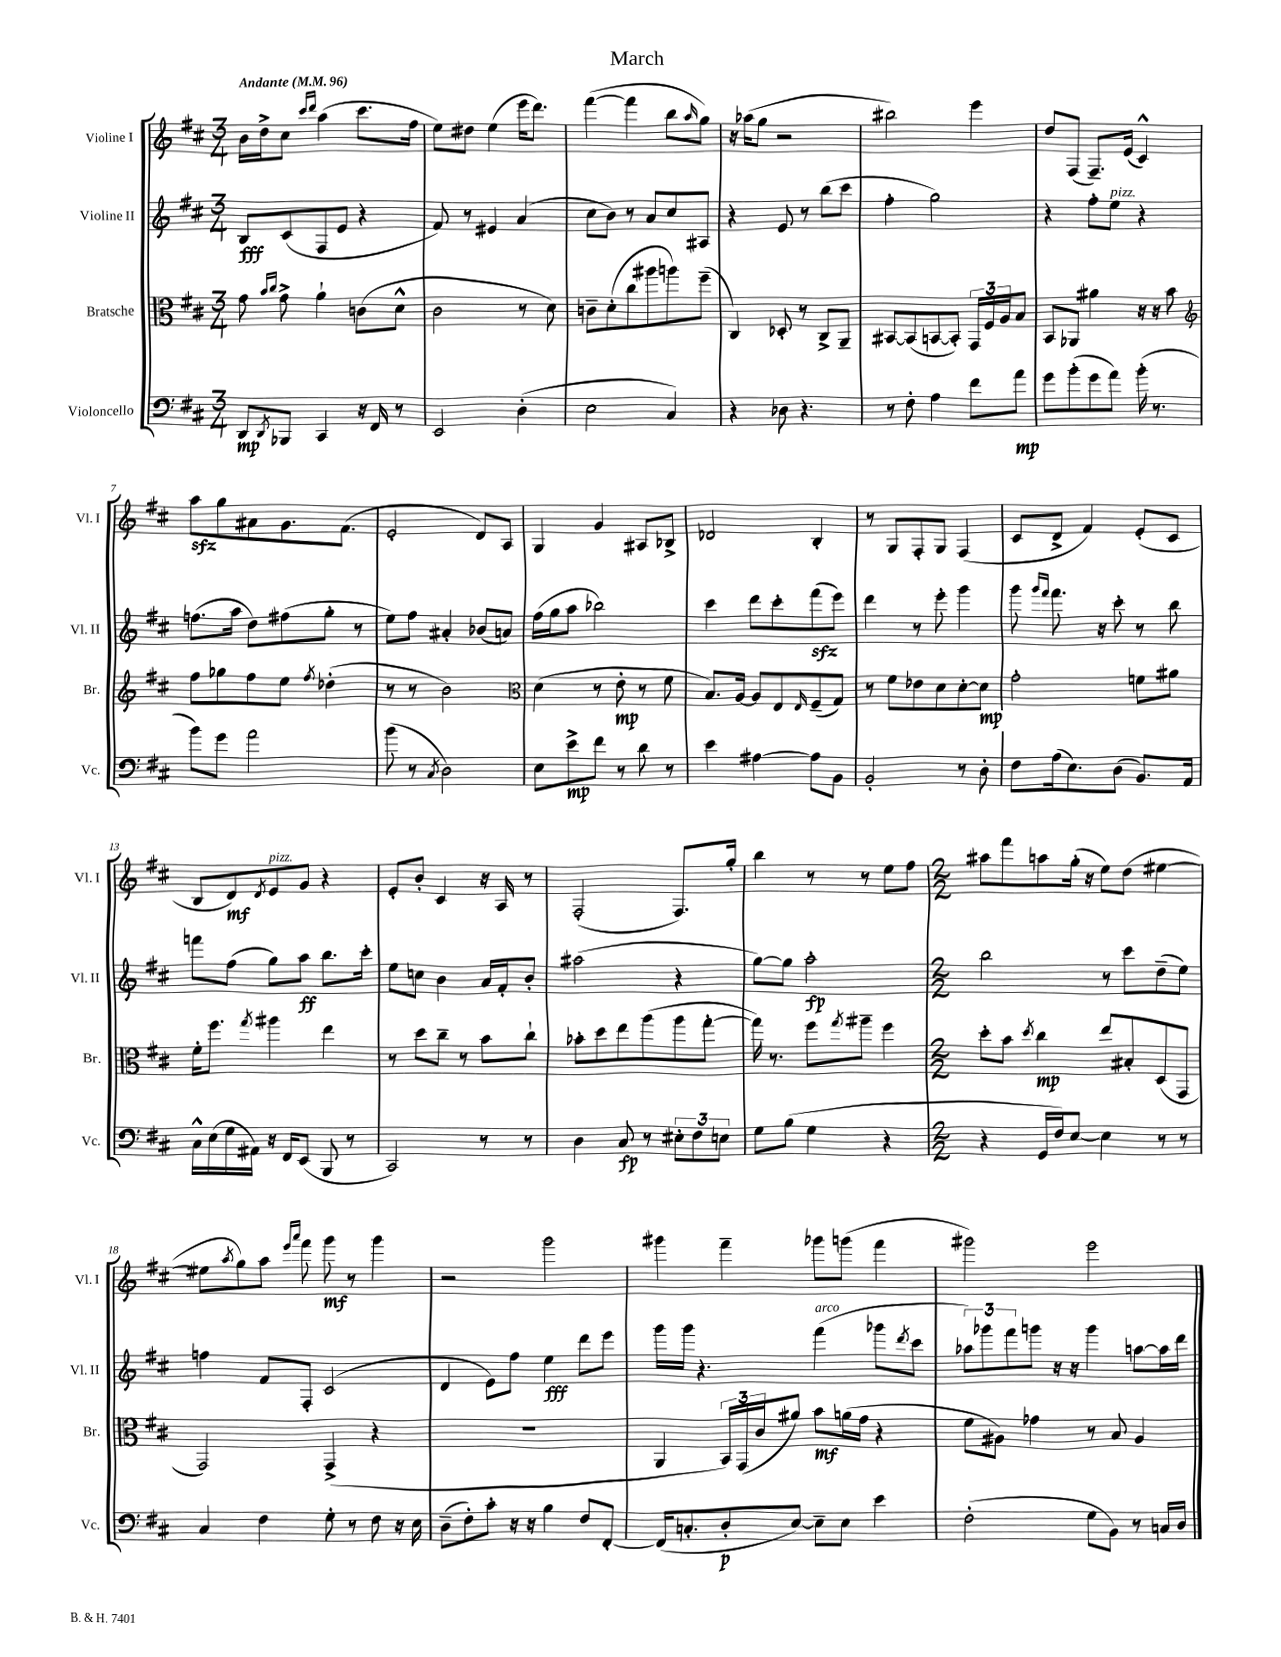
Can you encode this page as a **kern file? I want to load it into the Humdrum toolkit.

**kern	**dynam	**kern	**dynam	**kern	**dynam	**kern	**dynam
*part4	*part4	*part3	*part3	*part2	*part2	*part1	*part1
*staff4	*staff4	*staff3	*staff3	*staff2	*staff2	*staff1	*staff1
*I"Violoncello	*	*I"Bratsche	*	*I"Violine II	*	*I"Violine I	*
*I'Vc.	*	*I'Br.	*	*I'Vl. II	*	*I'Vl. I	*
*clefF4	*	*clefC3	*	*clefG2	*	*clefG2	*
*k[f#c#]	*	*k[f#c#]	*	*k[f#c#]	*	*k[f#c#]	*
*M3/4	*	*M3/4	*	*M3/4	*	*M3/4	*
*MM96	*	*MM96	*	*MM96	*	*MM96	*
=1	=1	=1	=1	=1	=1	=1	=1
!	!	!	!	!	!	!LO:TX:a:B:t=Andante	!
8DD/L	mp	8g\	.	8B/L	fff	16b\LL	.
.	.	.	.	.	.	16dd^\J	.
.	.	16qqb/LL	.	.	.	.	.
8qDD/	.	16qqcc#/JJ	.	.	.	.	.
8BBB-X/J	.	8g^\	.	(8c#/	.	8cc#\J	.
.	.	.	.	.	.	16qqccc#/LL	.
.	.	.	.	.	.	16qqddd/JJ	.
4CC#/	.	4a`\	.	8F#/	.	(4aa\	.
.	.	.	.	8e/J	.	.	.
16r	.	(8cn\L	.	4r	.	8.ccc#\L	.
16FF#/	.	.	.	.	.	.	.
8r	.	8d^^\J	.	.	.	.	.
.	.	.	.	.	.	16ff#\Jk	.
=2	=2	=2	=2	=2	=2	=2	=2
2EE/	.	2c#\	.	8f#/)	.	8ee\L)	.
.	.	.	.	8r	.	8dd#X\J	.
.	.	.	.	4e#X/	.	(4ee\	.
(4D'\	.	8r	.	(4a/	.	16eee\KL	.
.	.	.	.	.	.	8.ddd\J)	.
.	.	8d\)	.	.	.	.	.
=3	=3	=3	=3	=3	=3	=3	=3
2E\	.	8cn~\L	.	8cc#\L	.	([4fff#\	.
.	.	(8d'\	.	8b\J)	.	.	.
.	.	8cc#\	.	8r	.	4fff#\]	.
.	.	8aa#X\	.	8a/L	.	.	.
4C#/)	.	8aan\)	.	8cc#/	.	8bb\L	.
.	.	.	.	.	.	16qqaa/	.
.	.	(8ff#~\J	.	8A#X/J	.	8gg\J)	.
=4	=4	=4	=4	=4	=4	=4	=4
4r	.	4C#/)	.	4r	.	16r	.
.	.	.	.	.	.	(16aa-X\KL	.
.	.	.	.	.	.	8gg\J	.
8D-X\	.	8D-X'/	.	8e/	.	2r	.
4.r	.	8r	.	8r	.	.	.
.	.	8C#^/L	.	(8bb\L	.	.	.
.	.	8AA~/J	.	8ccc#\J	.	.	.
=5	=5	=5	=5	=5	=5	=5	=5
8r	.	[8BB#X/L	.	4ff#'\	.	2bb#X\)	.
8F#'\	.	(8BB#/]	.	.	.	.	.
4A\	.	[8BBn/	.	2gg\)	.	.	.
.	.	8BB'/J])	.	.	.	.	.
8f#\L	.	24GG/LL	.	.	.	4eee\	.
.	.	24F#/	.	.	.	.	.
.	.	24A/J	.	.	.	.	.
8a\J	mp	8B/J	.	.	.	.	.
=6	=6	=6	=6	=6	=6	=6	=6
8g\L	.	8BB/L	.	4r	.	8dd/L	.
(8b'\	.	8AA-X/J	.	.	.	(8F#/J	.
8g\	.	4a#X\	.	8ff#'\L	.	8.F#~/L)	.
!	!	!	!	!LO:TX:a:i:t=pizz.	!	!	!
8a\J)	.	.	.	8ee\J	.	.	.
.	.	.	.	.	.	(16e/Jk	.
(16b'\	.	16r	.	4r	.	4c#^^/)	.
8.r	.	16r	.	.	.	.	.
.	.	8b\	.	.	.	.	.
!!LO:LB:g=z
=7	=7	=7	=7	=7	=7	=7	=7
*	*	*clefG2	*	*	*	*	*
8b\L)	.	8ff#\L	.	(8.ffn\L	.	8aazz\L	.
8g\J	.	8gg-X\	.	.	.	8gg\	.
.	.	.	.	16aa\Jk	.	.	.
2a\	.	8ff#\	.	8dd\L)	.	8a#X\	.
.	.	8ee\J	.	(8ff#X\	.	8.g\	.
.	.	8qff#/	.	.	.	.	.
.	.	(4dd-X'\	.	8gg'\J	.	.	.
.	.	.	.	.	.	(8.f#\J	.
.	.	.	.	8r	.	.	.
=8	=8	=8	=8	=8	=8	=8	=8
(8b\	.	8r	.	8ee\L)	.	2e'/	.
8r	.	8r	.	8ff#\J	.	.	.
8qC#/	.	.	.	.	.	.	.
2D\)	.	2b\)	.	4a#X'/	.	.	.
.	.	.	.	(8b-X/L	.	8d/L)	.
.	.	.	.	8an/J)	.	8A/J	.
=9	=9	=9	=9	=9	=9	=9	=9
*	*	*clefC3	*	*	*	*	*
8E\L	.	(4d\	.	(16ff#\LL	.	4G/	.
.	.	.	.	16gg\J	.	.	.
8e^\	mp	.	.	8aa\J	.	.	.
8f#\J	.	8r	.	2bb-X\)	.	4g/	.
8r	.	8e'\	mp	.	.	.	.
8d\	.	8r	.	.	.	8A#X/L	.
8r	.	8f#\	.	.	.	8B-X^/J	.
=10	=10	=10	=10	=10	=10	=10	=10
4e\	.	8.B/L)	.	4ccc#\	.	2d-X/	.
.	.	[16A/Jk	.	.	.	.	.
[4A#X\	.	8A/L]	.	8ddd\L	.	.	.
.	.	8E/	.	8ccc#'\	.	.	.
.	.	16qqE/	.	.	.	.	.
8A#\L]	.	(8F#~/	.	(8fff#zz\	.	4B'/	.
8BB\J	.	8G/J)	.	8eee\J)	.	.	.
=11	=11	=11	=11	=11	=11	=11	=11
2BB'/	.	8r	.	4ddd\	.	8r	.
.	.	8f#\L	.	.	.	8G/L	.
.	.	8e-X\	.	8r	.	8F#'/	.
.	.	8d\	.	8eee'\	.	8G/J	.
8r	.	[8d'\	.	4ggg\	.	(4F#/	.
8D'\	.	8d\J]	mp	.	.	.	.
=12	=12	=12	=12	=12	=12	=12	=12
8F#\L	.	2g'\	.	8ggg\	.	8c#/L	.
.	.	.	.	16qqggg/LL	.	.	.
.	.	.	.	16qqfff#/JJ	.	.	.
(16A\k	.	.	.	8.fff#\	.	8d^/J	.
8.E\)	.	.	.	.	.	.	.
.	.	.	.	.	.	4f#/)	.
.	.	.	.	16r	.	.	.
(8D\J	.	.	.	8ccc#'\	.	.	.
8.BB/L)	.	8fn\L	.	8r	.	(8e'/L	.
.	.	8a#X\J	.	8bb\	.	8c#/J	.
16AA/Jk	.	.	.	.	.	.	.
!!LO:LB:g=z
=13	=13	=13	=13	=13	=13	=13	=13
16C#^^\LL	.	16f#'\KL	.	8fffn\L	.	8B/L	.
(16E\	.	8.ff#\J	.	.	.	.	.
16G\	.	.	.	(8ff#\J	.	8d/)	mf
16AA#X\JJ)	.	.	.	.	.	.	.
.	.	8qgg/	.	.	.	8qd/	.
!	!	!	!	!	!	!LO:TX:a:i:t=pizz.	!
16r	.	4aa#X\	.	8gg\L)	.	8e/	.
16FF#/KL	.	.	.	.	.	.	.
(8EE/J	.	.	.	8aa\J	ff	8g/J	.
8BBB/	.	4ee\	.	8.bb\L	.	4r	.
8r	.	.	.	.	.	.	.
.	.	.	.	16ccc#'\Jk	.	.	.
=14	=14	=14	=14	=14	=14	=14	=14
2CC#/)	.	8r	.	8ee\L	.	8e'/L	.
.	.	8dd\L	.	8ccn\J	.	8b'/J	.
.	.	8cc#~\J	.	4b\	.	4c#/	.
.	.	8r	.	.	.	.	.
8r	.	8b\L	.	16a/LL	.	16r	.
.	.	.	.	16f#'/J	.	16A/	.
8r	.	8cc#`\J	.	8b'/J	.	8r	.
=15	=15	=15	=15	=15	=15	=15	=15
4D\	.	8b-X'\L	.	(2aa#X\	.	(2F#'/	.
.	.	8dd\	.	.	.	.	.
8C#/	fp	8ee\	.	.	.	.	.
8r	.	(8aa\	.	.	.	.	.
12E#X'\L	.	8aa\	.	4r	.	8.F#/L)	.
12F#\	.	.	.	.	.	.	.
.	.	[8gg'\J	.	.	.	.	.
12En\J	.	.	.	.	.	.	.
.	.	.	.	.	.	16gg'/Jk	.
=16	=16	=16	=16	=16	=16	=16	=16
8G\L	.	16gg\])	.	[8gg\L)	.	4bb\	.
.	.	8.r	.	.	.	.	.
(8B\J	.	.	.	8gg\J]	.	.	.
4G\	.	8ff#\L	.	2aa'\	fp	8r	.
.	.	8qgg/	.	.	.	.	.
.	.	8aa#X~\J	.	.	.	8r	.
4r	.	4ff#\	.	.	.	8ee\L	.
.	.	.	.	.	.	8ff#\J	.
=17	=17	=17	=17	=17	=17	=17	=17
*M2/2	*	*M2/2	*	*M2/2	*	*M2/2	*
4r	.	8dd'\L	.	2bb\	.	8aa#X\L	.
.	.	8b\J	.	.	.	8fff#\	.
.	.	8qdd/	.	.	.	.	.
16GG/LL	.	4cc#\	mp	.	.	8aan\	.
16F#/J)	.	.	.	.	.	.	.
[8E/J	.	.	.	.	.	(16gg'\Jk	.
.	.	.	.	.	.	16r	.
4E\]	.	8ee/L	.	8r	.	8ee\L)	.
.	.	8B#X'/	.	8ccc#\L	.	(8dd\J	.
8r	.	(8D/	.	(8dd~\	.	[4ee#X\	.
8r	.	8GG/J	.	8ee\J)	.	.	.
!!LO:LB:g=z
=18	=18	=18	=18	=18	=18	=18	=18
4C#/	.	2GG/)	.	4ffn\	.	8ee#X\L]	.
.	.	.	.	.	.	8qaa/	.
.	.	.	.	.	.	8gg\)	.
4F#\	.	.	.	8f#/L	.	8aa\J	.
.	.	.	.	.	.	16qqeee/LL	.
.	.	.	.	.	.	16qqaaa/JJ	.
.	.	.	.	8F#'/J	.	8fff#\	.
8G'\	.	(4GG^/	.	(2c#/	.	8ggg\	mf
8r	.	.	.	.	.	8r	.
8F#\	.	4r	.	.	.	4ggg\	.
16r	.	.	.	.	.	.	.
16E\	.	.	.	.	.	.	.
=19	=19	=19	=19	=19	=19	=19	=19
(8D~\L	.	1r	.	4d/	.	2r	.
8F#'\)	.	.	.	.	.	.	.
8c#'\J	.	.	.	8e\L)	.	.	.
16r	.	.	.	8ff#\J	.	.	.
16r	.	.	.	.	.	.	.
4B\	.	.	.	4ee\	fff	2ggg\	.
8F#/L	.	.	.	8ddd\L	.	.	.
[8FF#'/J	.	.	.	8eee\J	.	.	.
=20	=20	=20	=20	=20	=20	=20	=20
(16FF#/KL]	.	4AA/	.	16ggg\LL	.	4ggg#X\	.
8.Cn'/	.	.	.	16ggg\JJ	.	.	.
.	.	.	.	4.r	.	.	.
8D'/	p	24BB/LL)	.	.	.	4fff#~\	.
.	.	(24GG/	.	.	.	.	.
.	.	24c#/J	.	.	.	.	.
[8E/J)	.	8a#X/J)	.	.	.	.	.
!	!	!	!	!LO:TX:a:i:t=arco	!	!	!
8E~\L]	.	8b\L	mf	(4fff#\	.	8ggg-X\L	.
8E\J	.	(16an\L	.	.	.	(8gggn\J	.
.	.	16g\JJ	.	.	.	.	.
4e\	.	4r	.	8ggg-X\L	.	4fff#\	.
.	.	.	.	8qddd/	.	.	.
.	.	.	.	8ccc#\J	.	.	.
=21	=21	=21	=21	=21	=21	=21	=21
(2F#'\	.	8f#\L	.	12aa-X\L)	.	2ggg#X\)	.
.	.	.	.	12ggg-X\	.	.	.
.	.	8A#X\J)	.	.	.	.	.
.	.	.	.	12fff#\	.	.	.
.	.	4g-X\	.	8gggn\J	.	.	.
.	.	.	.	16r	.	.	.
.	.	.	.	16r	.	.	.
8G\L	.	8r	.	4ggg\	.	2eee\	.
8BB\J)	.	8B/	.	.	.	.	.
8r	.	4A#/	.	[8aan\L	.	.	.
16Cn/LL	.	.	.	16aa\L]	.	.	.
16D/JJ	.	.	.	16ddd\JJ	.	.	.
==	==	==	==	==	==	==	==
*-	*-	*-	*-	*-	*-	*-	*-
